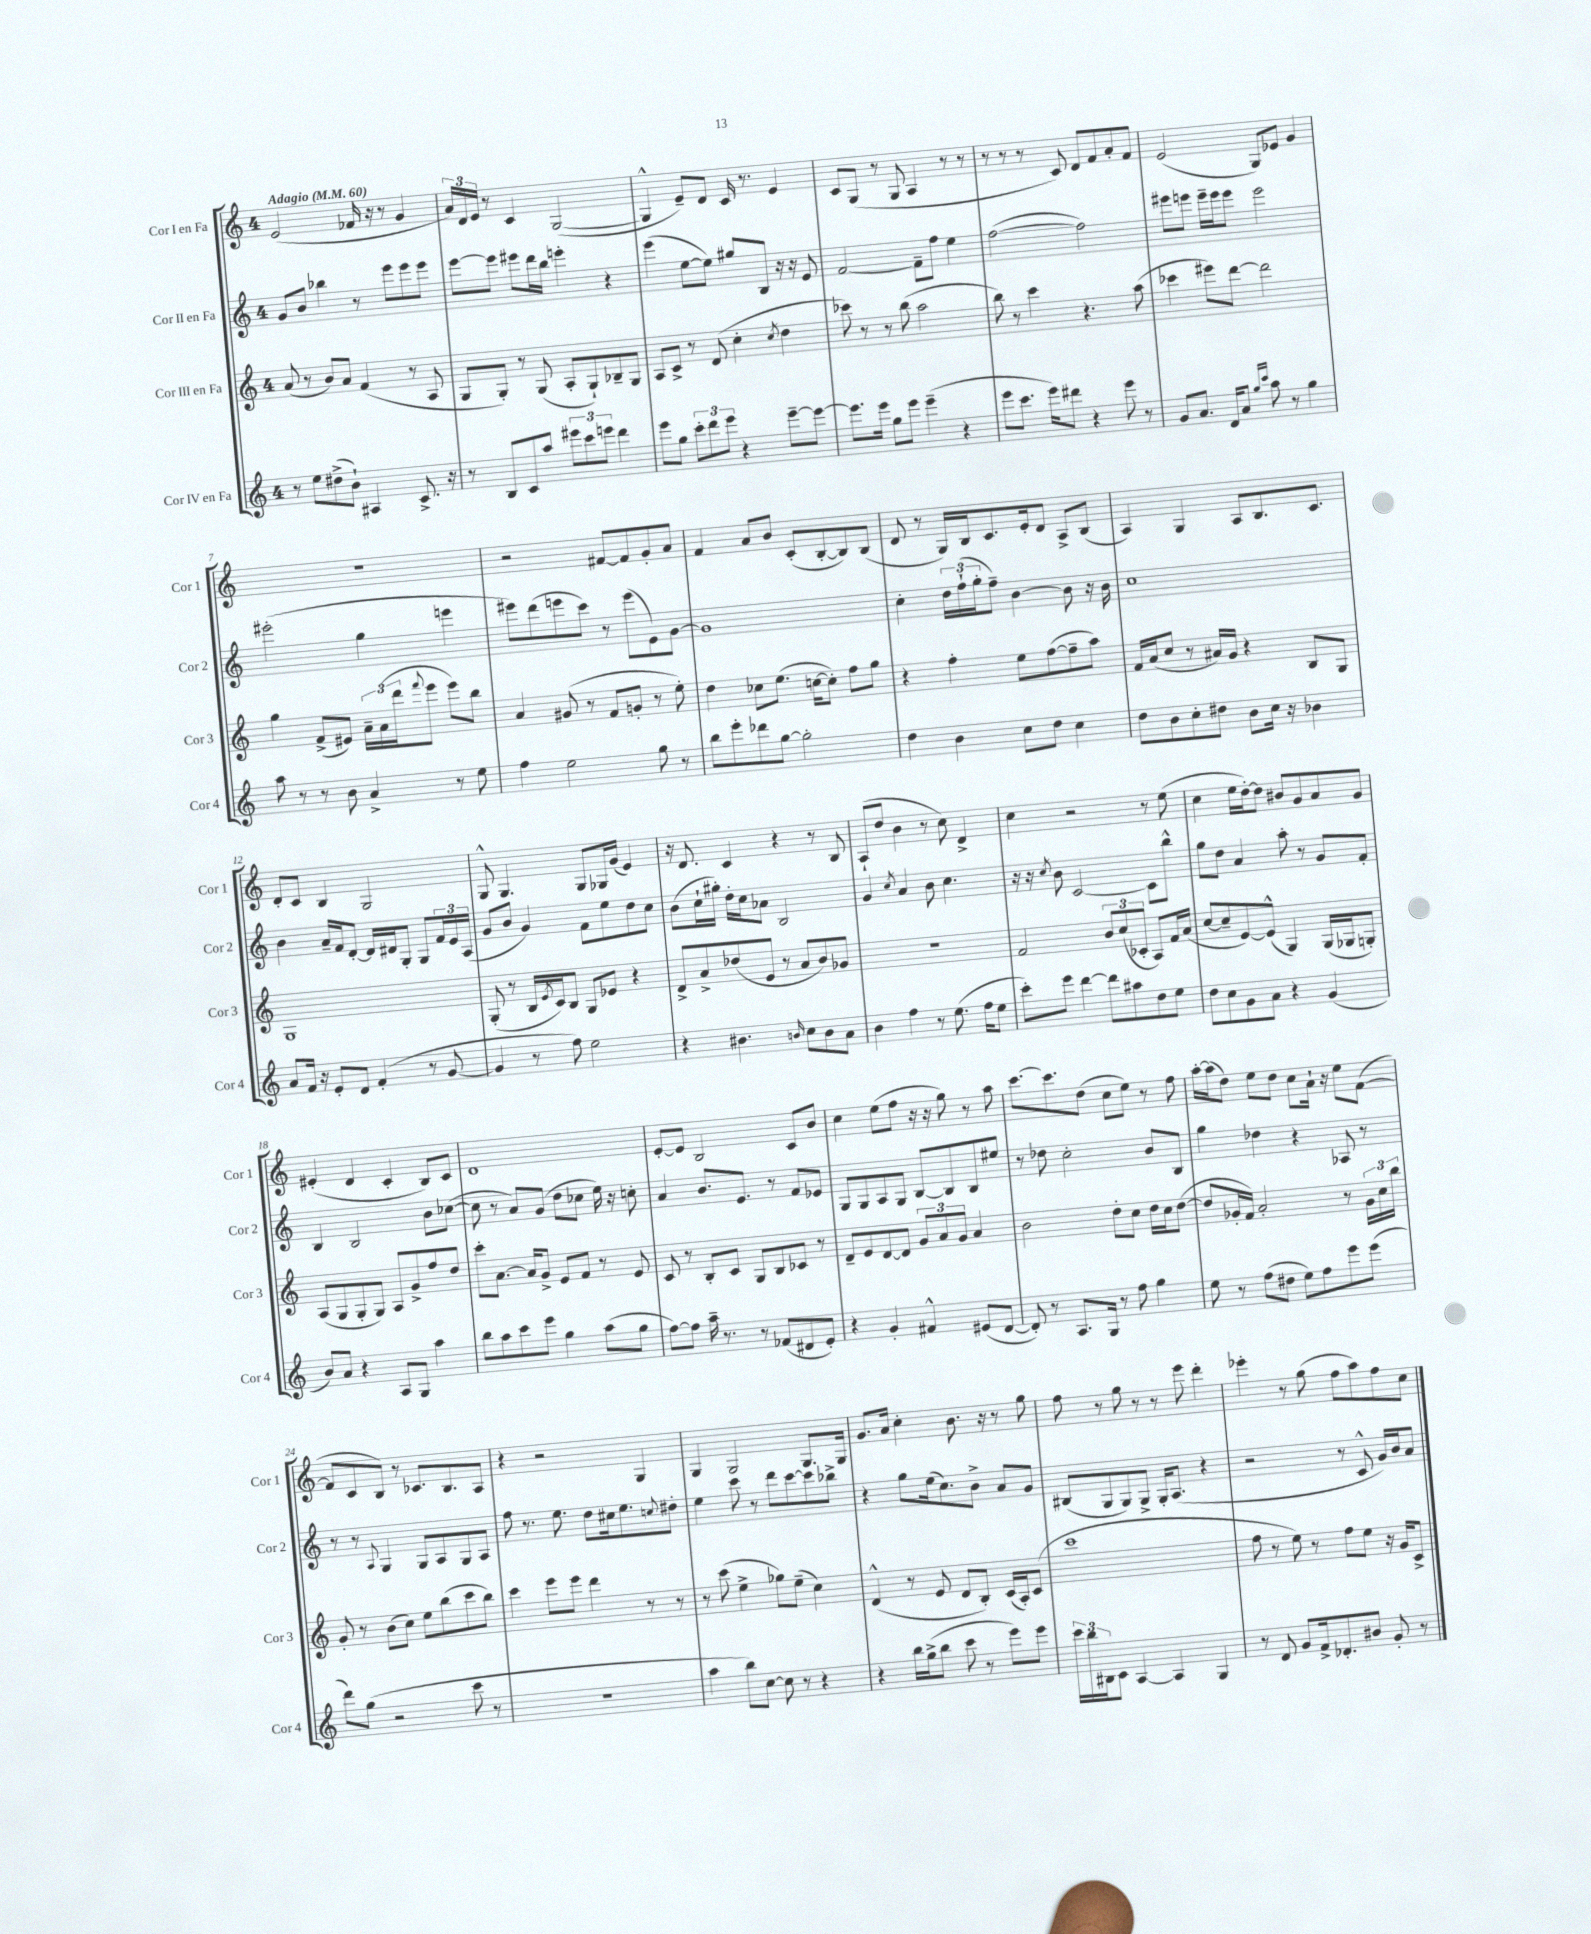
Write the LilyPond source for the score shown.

<<
\new StaffGroup <<
\new Staff = "s0" \with { instrumentName = "Cor I en Fa" shortInstrumentName = "Cor 1" } {
    \clef treble \key c \major \once \override Staff.TimeSignature.style = #'single-digit \time 4/4 \tempo "Adagio" 4 = 60
    e'2( fes'16 r16 r8 g'4 |
    \tuplet 3/2 { a'16) d'16 e'16 } r8 c'4 g2~( |
    g4-^ e'8--) d'8 c'16 r8. e'4 |
    c'8 g8( r8 g8 a4 r8 r8 |
    r8 r8 r8 c'8) d'8 f'8 a'8-. f'8 |
    e'2( g8) ees'8 g'4 |
    R1 |
    r2 fis'8~ fis'8 g'8-. a'8 |
    f'4 a'8 b'8 c'8-.( b8~-. b8) b8( |
    d'8 r8 g16) b16 c'8. e'16-. d'8 a8-> b8( |
    a4) g4 a8 b8. c'8. |
    d'8-. c'8 b4 g2 |
    g8-^ g4. g8 ges16 g'16( e'4) |
    r16 d'8. c'4 r4 r8 b8 |
    a8-!( d''8 b'4 r8 c''8) d'4-> |
    c''4 r2 r8 e''8( |
    c''4 e''16 d''16~-.) d''8 bis'8 g'8 a'8 g'8 |
    eis'4-.( d'4 c'4-. b8) c'8 |
    d'1 |
    e'8~-. e'8 b2 c'8 b'8 |
    c''4 e''8( f''8 r16 r16 g''8) r8 a''8 |
    c'''8.~ c'''8. d''8( c''8 e''8) r8 f''8 |
    a''16~-. a''16( d''8) e''8 d''8 c''8 a'16-! r16 e''8 f'8~( |
    f'8 c'8 b8) r8 ces'8. b8. a8 |
    r4 r2 g4 |
    g4 g2 g8. g16 |
    g'8. a'16 c''4-. b'8. r16 r8 g''8 |
    f''8 r8 g''8 r8 r8 e'''8 d'''4-. |
    ees'''4-. r8 g''8( f''8 a''8) f''8 c''8 \bar "|." |
}
\new Staff = "s1" \with { instrumentName = "Cor II en Fa" shortInstrumentName = "Cor 2" } {
    \clef treble \key c \major \once \override Staff.TimeSignature.style = #'single-digit \time 4/4
    g'8 b'8 bes''4 r8 e'''8 e'''8 e'''8 |
    e'''8~ e'''8 eis'''8 d'''16 b''16 e'''4-. r4 |
    e'''4( e''8~ e''8) gis''8 b8 r16 r16 e'8 |
    f'2~ f'8-- f''8 e''4 |
    f''2~( f''2) |
    eis'''8 e'''8 e'''16-- e'''16 e'''8 e'''2 |
    eis'''2-.( g''4 e'''4 |
    eis'''8) d'''8( e'''8 c'''8) r8 e'''8( e'8) g'8~ |
    g'1 |
    c''4-. \tuplet 3/2 { d''16 f''16-!( g''16-. } f''8--) b'4~ b'8 r16 b'16 |
    c''1 |
    b'4 a'16-- f'16 d'8~-. d'16 dis'16 g8-. g8 \tuplet 3/2 { f'16 e'16 a16( } |
    g'8 b'8 g'4) f'8 e''8 d''8 c''8 |
    b'8( c''16-! gis''16-.) d''16-. c''16 aes'8 b2 |
    g'4 \acciaccatura { c''8 } a'4 b'8 c''4. |
    r16 r16 \acciaccatura { c''8 } b'8 c'2~ c'8 b''8-^ |
    g''8 d''8 a'4 a''8-. r8 g'8 f'8-. |
    b4 b2 b'8 ces''8~( |
    ces''8 r8 a'8) g'8( d''8 ces''8 e''16) r16 c''8-. |
    a'4 b'8. e'8. r8 f'8 ees'8 |
    g8 g8 a8 g8 b8~ b8 b8 eis''8 |
    r8 des''8 c''2-. b'8 b8 |
    g''4 des''4 r4 aes8 r8 |
    r8 r8 \appoggiatura { a8 } g4 g8 a8 g8 a8 |
    f''8 r8. e''8. d''8 cis''16 e''8. \appoggiatura { c''8 } dis''8-. |
    e''4 c'''8 r8 d'''8 c'''8~ c'''8 bes''8-> |
    r4 g''8 e''16( c''8.) b'8-> a'8 g'8 |
    bis8( g8 g8) g8-> g16-. a8.( r4 |
    r2 r8 c'8-^ g'16) b'16 a'8 \bar "|." |
}
\new Staff = "s2" \with { instrumentName = "Cor III en Fa" shortInstrumentName = "Cor 3" } {
    \clef treble \key c \major \once \override Staff.TimeSignature.style = #'single-digit \time 4/4
    a'8( r8 b'8) a'8 f'4( r8 a8 |
    g8 g8-.) r8 g8( a8-. g8-!) bes8-- g8 |
    a8 c'8-> r8 d'8( c''4-. \acciaccatura { c''8 } d''4 |
    ces'''8) r8 r8 b''8( a''2 |
    b''8) r8 c'''4 r4. a''8( |
    ces'''4 eis'''8) d'''8~ d'''2 |
    g''4 f'8->( eis'8) \tuplet 3/2 { a'16-- a'16( d'''16 } \appoggiatura { f'''8 } e'''8 e'''8) b''8 |
    a'4 gis'8( r8 f'8 g'8-. r8 e''8-.) |
    d''4 ces''8 e''8.( c''16~ c''8-.) f''8 g''8 |
    r4 f''4-. e''8 f''8~( f''8-- a''8) |
    f'16 a'16( c''8 r8 ais'16) g'16 r4 b8 g8 |
    g1 |
    g8-.( r8 b16 \acciaccatura { e'8 } c'16) b8 g8 ees'8 r4 |
    d'8-> a'8-> des''8( e'8 r8 a'8 b'8) ges'8 |
    R1 |
    f'2 \tuplet 3/2 { b'8 c''8( ces'8-. } a8) f'16 a'16( |
    c''8~ c''8-- e'8~) e'8-^( g4) g16( ges16 g8-.) |
    a8( g8 g8-. g8) a8 g'8-> f''8 d''8 |
    c'''8-. a'8.~ a'16 g'8-> e'8 f'8 r8 e'8 |
    c'8 r8 b8-. c'8 g8 b8 ces'8 r8 |
    d'8-- e'8 d'8~ d'8 \tuplet 3/2 { g'8 a'8 g'8 } a'4 |
    b'2 d''8-. c''8 d''16 c''16 d''8~( |
    d''8 ges'16-. f'16) a'2-. r8 \tuplet 3/2 { ges'16 c''16 b''16 } |
    g'8-. r8 b'8( c''8) e''8 b''8( c'''8 b''8) |
    c'''4 e'''8 e'''8 d'''4 r8 r8 |
    r8 c'''8( e''4-> ges''8) e''8--( c''4) |
    d'4-^( r8 e'8 d'8 b8-.) c'16( a16-.) c'8( |
    c'''1 |
    f''8 r8 e''8) r8 f''8 e''8 r16 g'16 c'8-> \bar "|." |
}
\new Staff = "s3" \with { instrumentName = "Cor IV en Fa" shortInstrumentName = "Cor 4" } {
    \clef treble \key c \major \once \override Staff.TimeSignature.style = #'single-digit \time 4/4
    r8 e''8 dis''8->( b'8-!) ais4 c'8.-> r16 |
    r8 b8 c'8 a''8 \tuplet 3/2 { eis'''8 c'''8 e'''8 } d'''4 |
    e'''8 g''8 \tuplet 3/2 { c'''8-. d'''8 e'''8 } r4 e'''8~-- e'''8~ |
    e'''8. e'''16 g''8 e'''8 e'''4--( r4 |
    e'''8 c'''8. e'''16) dis'''8 r4 e'''8 r8 |
    g'8 a'8. d'16 a'8 \grace { g''16 c'''16 } a''8 r8 g''4 |
    a''8 r8 r8 b'8 a'4-> r8 e''8 |
    f''4 e''2 g''8 r8 |
    b''8 e'''8-. des'''8 g''8~ g''2-. |
    d''4 b'4 c''8 d''8 c''4 |
    d''8 b'8 c''8-. dis''8 b'8 c''16 r16 bes'4 |
    a'8 f'16 r16 e'8-. d'8 f'4-.( r8 g'8~ |
    g'4 r8 f''8) e''2 |
    r4 bis'4. \grace { b'16 } c''8 b'8 a'8 |
    b'4 f''4 r8 e''8.( f''16 e''8 |
    c'''8-.) e'''8 d'''4~ d'''8 ais''8 d''8 e''8 |
    d''8 c''8 g'8 a'8 r4 g'4( |
    b'8) a'8 r4 a8 g8 a''4 |
    b''8 a''8 c'''8 e'''8 g''4 a''8( g''8 |
    f''8~) f''8 a''16-- r8. r8 fes'8( dis'8 e'8-.) |
    r4 g'4-. fis'4-^ eis'8( d'8~ |
    d'8-.) r8 a8. g16 r8 f''8 g''4 |
    e''8 r8 f''8( dis''8 e''8) f''8 e'''8 e'''8( |
    d'''8) g''8( r2 c'''8 r8 |
    r1 |
    a''4 b''8) c''8~ c''8 r8 r4 |
    r4 b''16 g''16->( b''8 c'''8 r8 e'''8) e'''8 |
    \tuplet 3/2 { c'''16 b''16 bis16 } c'8 a4~ a4 g4 |
    r8 d'8 g'8 f'16-> des'8.-. bis'8 g'8-. r8 \bar "|." |
}
>>
>>
